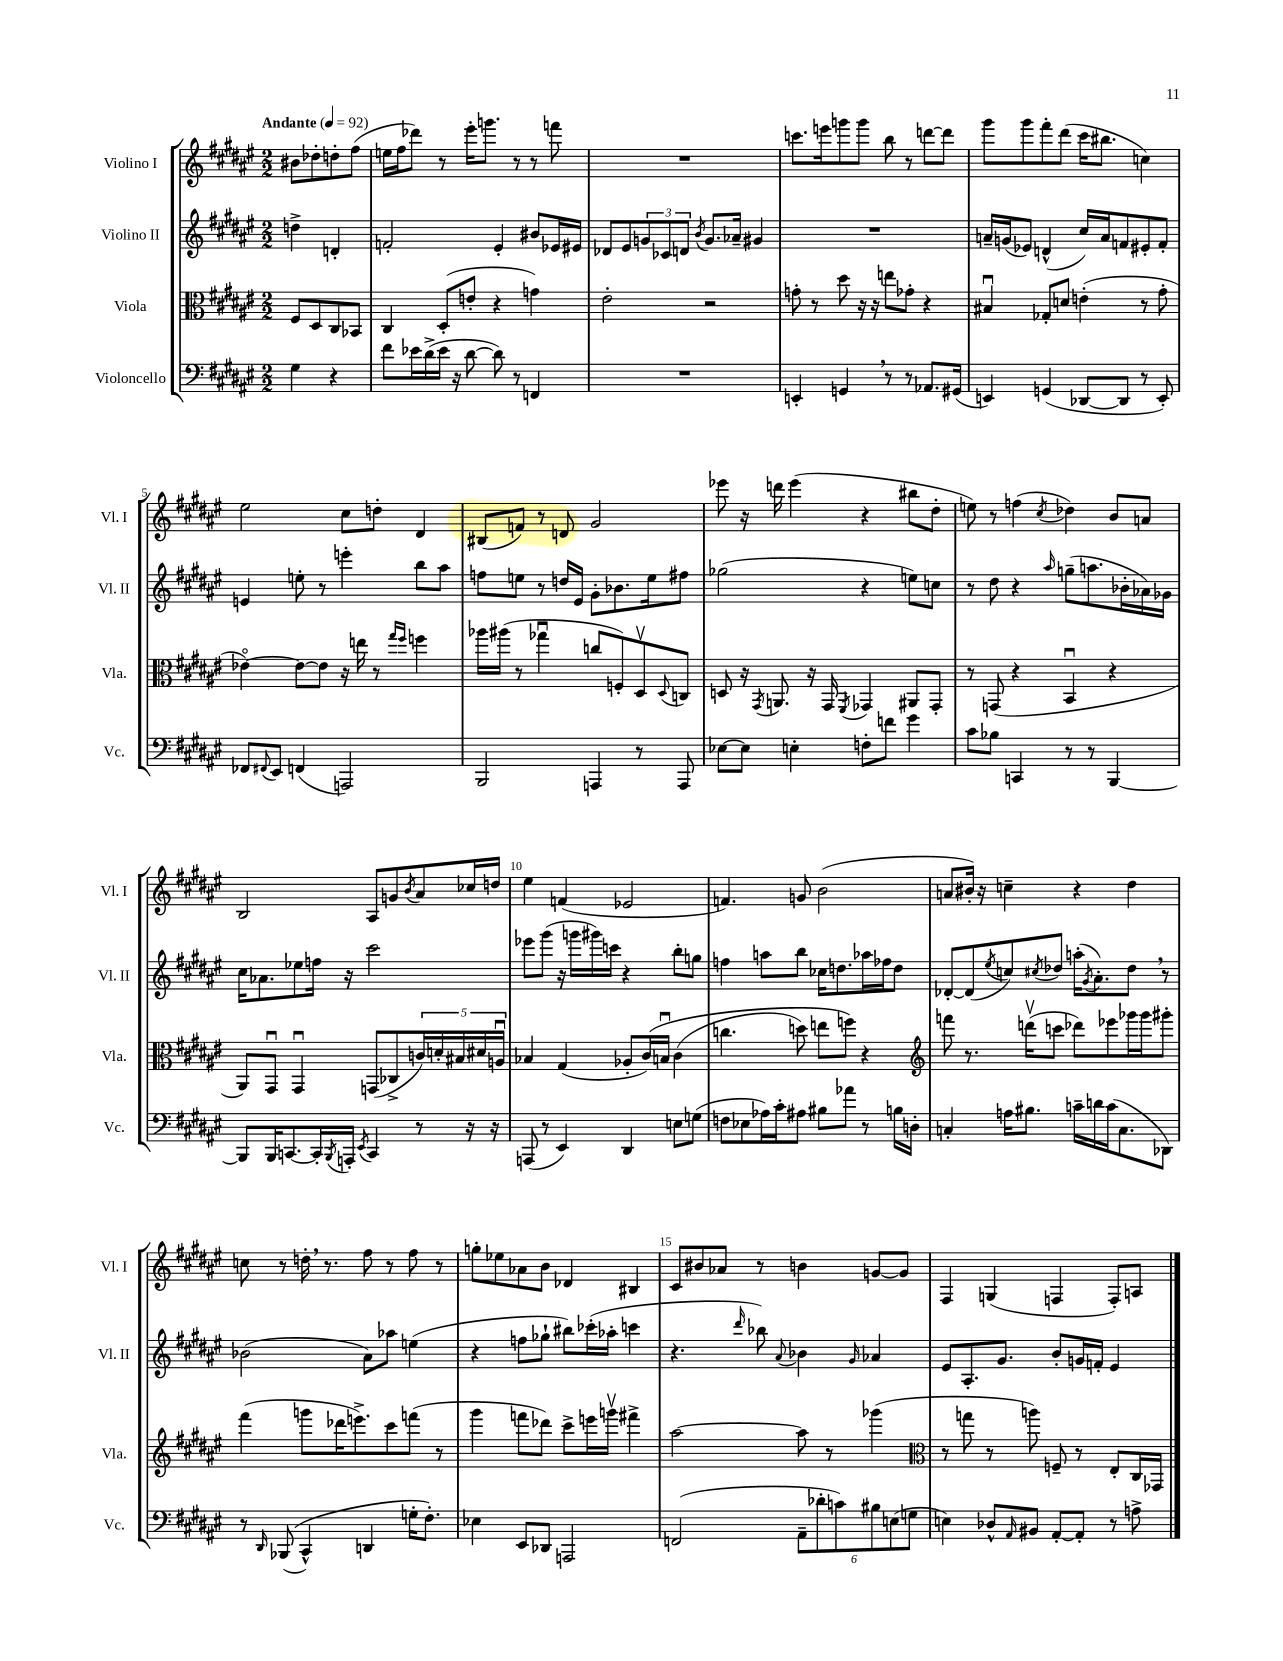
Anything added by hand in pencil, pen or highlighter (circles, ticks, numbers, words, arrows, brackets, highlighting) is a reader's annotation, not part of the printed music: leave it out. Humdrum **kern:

**kern	**kern	**kern	**kern
*staff4	*staff3	*staff2	*staff1
*clefF4	*clefC3	*clefG2	*clefG2
*k[f#c#g#d#a#e#]	*k[f#c#g#d#a#e#]	*k[f#c#g#d#a#e#]	*k[f#c#g#d#a#e#]
*M2/2	*M2/2	*M2/2	*M2/2
*MM92	*MM92	*MM92	*MM92
4G#	8F#	4dd^	8b#
.	8D#	.	8dd-'
4r	8C#	4d'	8dd'
.	8BB-	.	(8ff#
=	=	=	=
8f#	4C#	2f'	16ee
.	.	.	16ff#
16e-	.	.	8ddd-)
(16d#^	.	.	.
16e-	(8D#'	.	8r
16r	.	.	.
[8d#	8e'	.	16eee#'
.	.	.	8.ggg
8d#])	4r	4e#'	.
8r	.	.	8r
4FF	4g)	8b#	8r
.	.	16e-	8fff
.	.	16e#	.
=	=	=	=
1r	2e#'	8d-	1r
.	.	8e#	.
.	.	12g	.
.	.	12c-	.
.	.	12d	.
.	.	8qb	.
.	2r	8.g	.
.	.	16a-~	.
.	.	4g#	.
=	=	=	=
4EE'	8g'	1r	8.ccc
.	8r	.	.
.	.	.	16eee
4GG	8dd#	.	8ggg
.	16r	.	8ggg
.	16r	.	.
8r	8ee	.	8bb
8r	8g-'	.	8r
8.AA-	4r	.	[8ddd
.	.	.	8ddd]
(16GG#	.	.	.
=	=	=	=
4EE)	4B#u	16a~	8ggg#
.	.	(16g	.
.	.	8e-)	8ggg#
(4GG	8G-'	(4d^^	8fff#'
.	8d	.	(8ddd#
[8DD-	(4e'	16cc#)	16ccc#
.	.	16a	8.bb#
8DD-]	.	8f	.
8r	8r	8e#'	4cc)
8EE')	8g#'	8f'	.
=	=	=	=
8FF-	[4e-o)	4e	2ee#
8qqFF#	.	.	.
8EE#	.	.	.
(4FF	8e-_	8ee'	.
.	8e-]	8r	.
2AAA)	16r	4eee'	8cc#
.	16ee	.	.
.	8r	.	8dd'
.	16qqgg#	.	.
.	16qqff#	.	.
.	4ff	8bb	4d#
.	.	8aa#	.
=	=	=	=
2BBB	16aa-	8ff	(8B#
.	(16aa#	.	.
.	8r	8ee	8f)
.	4gg-u	8r	8r
.	.	16dd	8d
.	.	16e#	.
4AAA	8cc	8g#'	2g#
.	8F')	8.b-	.
8r	8D#v	.	.
.	.	16ee	.
.	8qqD#	.	.
8AAA	8C	8ff#	.
=	=	=	=
[8E-	8D	(2gg-	8eee-
8E-]	16r	.	16r
.	8qGG#	.	.
.	8.AA	.	16ddd
4E'	.	.	(4eee-
.	16r	.	.
.	16GG#	.	.
.	8qFF#	.	.
8F'	4GG-	4r	4r
8f	.	.	.
4g#	8AA#	8ee)	8bb#
.	8GG-'	8cc	8dd#'
=	=	=	=
8c#	8r	8r	8ee)
8B-	(8GG	8dd#	8r
4CC	4r	4r	(4ff
.	.	16qqaa#	8qcc#
8r	4BBu	(8gg~	4dd-)
8r	.	8.aa	.
[4BBB	4r	.	8b
.	.	16b-'	.
.	.	16a-)	8a
.	.	16g-	.
=	=	=	=
8BBB]	8AA#)	16cc#	2B
.	.	8.a-	.
16BBB	8GG#u	.	.
[8.CC	.	.	.
.	4GG#u	8ee-	.
16CC']	.	16ff	.
8qBBB	.	.	.
16AAA'	.	16r	.
8qEE#	.	.	.
4CC	(8GG	2ccc#	8A#
.	8C-^	.	8g
.	.	.	8qb
8r	20c)	.	8a#
.	20d'	.	.
.	20B#	.	.
16r	.	.	16cc-
.	20d#	.	.
16r	.	.	16dd
.	20Au	.	.
=	=	=	=
(8AAA	4B-	8eee-	4ee#
8r	.	(8ggg#	.
4EE#)	(4G#	16r	(4f
.	.	16ggg	.
.	.	16ggg#)	.
.	.	16ccc	.
4DD#	8A-'	4r	2e-
.	&(16c#)	.	.
.	16Bu	.	.
8E	(4c#	8bb'	.
(8G	.	8gg	.
=	=	=	=
8F	4.cc	4ff	4.f)
8E-	.	.	.
16A-)	.	8aa	.
16c#'	.	.	.
8A#	8dd)	8bb	8g
8B#	8ee	16cc-	(2b
.	.	8.dd	.
8a-	8ff&)	.	.
8r	4r	16aa-	.
.	.	16ff-	.
16B	.	8dd	.
16D'	.	.	.
=	=	=	=
*	*clefG2	*	*
4C'	8fff	[8d-'	8a
.	8.r	(8d-]	16b#')
.	.	.	16r
.	.	8qee#	.
16A	.	8cc)	4cc~
8.B#	(16dddv	.	.
.	.	8qcc#	.
.	8ccc	8dd-	.
16c~	8ddd-)	(16aa'	4r
.	.	8qg#	.
16d	.	8.a#')	.
(16c	8eee-	.	.
8.C	.	.	.
.	16ggg-	8dd-	4dd#
.	16ggg-	.	.
8DD-)	8ggg#'	8r	.
=	=	=	=
8r	(4fff#	(2b-	8cc
16qqDD#	.	.	.
&((8BBB-	.	.	8r
4CC#^^)	8ggg	.	16dd'
.	.	.	8.r
.	16ddd-	.	.
.	8.eee^)	.	.
4DD	.	8a#)	8ff#
.	8ccc#	8aa-	8r
16G'	(8fff	(4ee	8ff#
8.F#'&)	.	.	.
.	8r	.	8r
=	=	=	=
4E-	4ggg#	4r	8gg'
.	.	.	8ee-
8EE#	8fff	8ff	8a-
8DD-	8ddd-)	8gg-`	8b
2AAA	8ccc#^	8bb#)	4d-
.	16eee	(16ccc-'	.
.	16gggv	16aa-'	.
.	4fff#^	4ccc	4B#
=	=	=	=
(2FF	[2aa#	4.r	8c#
.	.	.	8b#
.	.	.	8a-
.	.	16qqddd#	.
.	.	8bb-)	8r
.	.	8qqa#	.
12AA#~	8aa#]	4b-	4b
12d-'	.	.	.
.	8r	.	.
12c)	.	.	.
.	.	16qqg#	.
12B#	(4ggg-	4a-	[8g
(12E	.	.	.
.	.	.	8g]
12G	.	.	.
=	=	=	=
*	*clefC3	*	*
4E)	8r	8e#	4F#
.	8gg	8.A#'	.
8D-^^	8r	.	(4G
.	.	8.g#	.
16qqAA#	.	.	.
8BB#	8aa)	.	.
[8AA#'	8F~	8b'	4F
8AA#']	8r	16g	.
.	.	16f'	.
8r	8E#'	4e#	8F')
8A^	16C#	.	8A
.	16GG-	.	.
==	==	==	==
*-	*-	*-	*-
